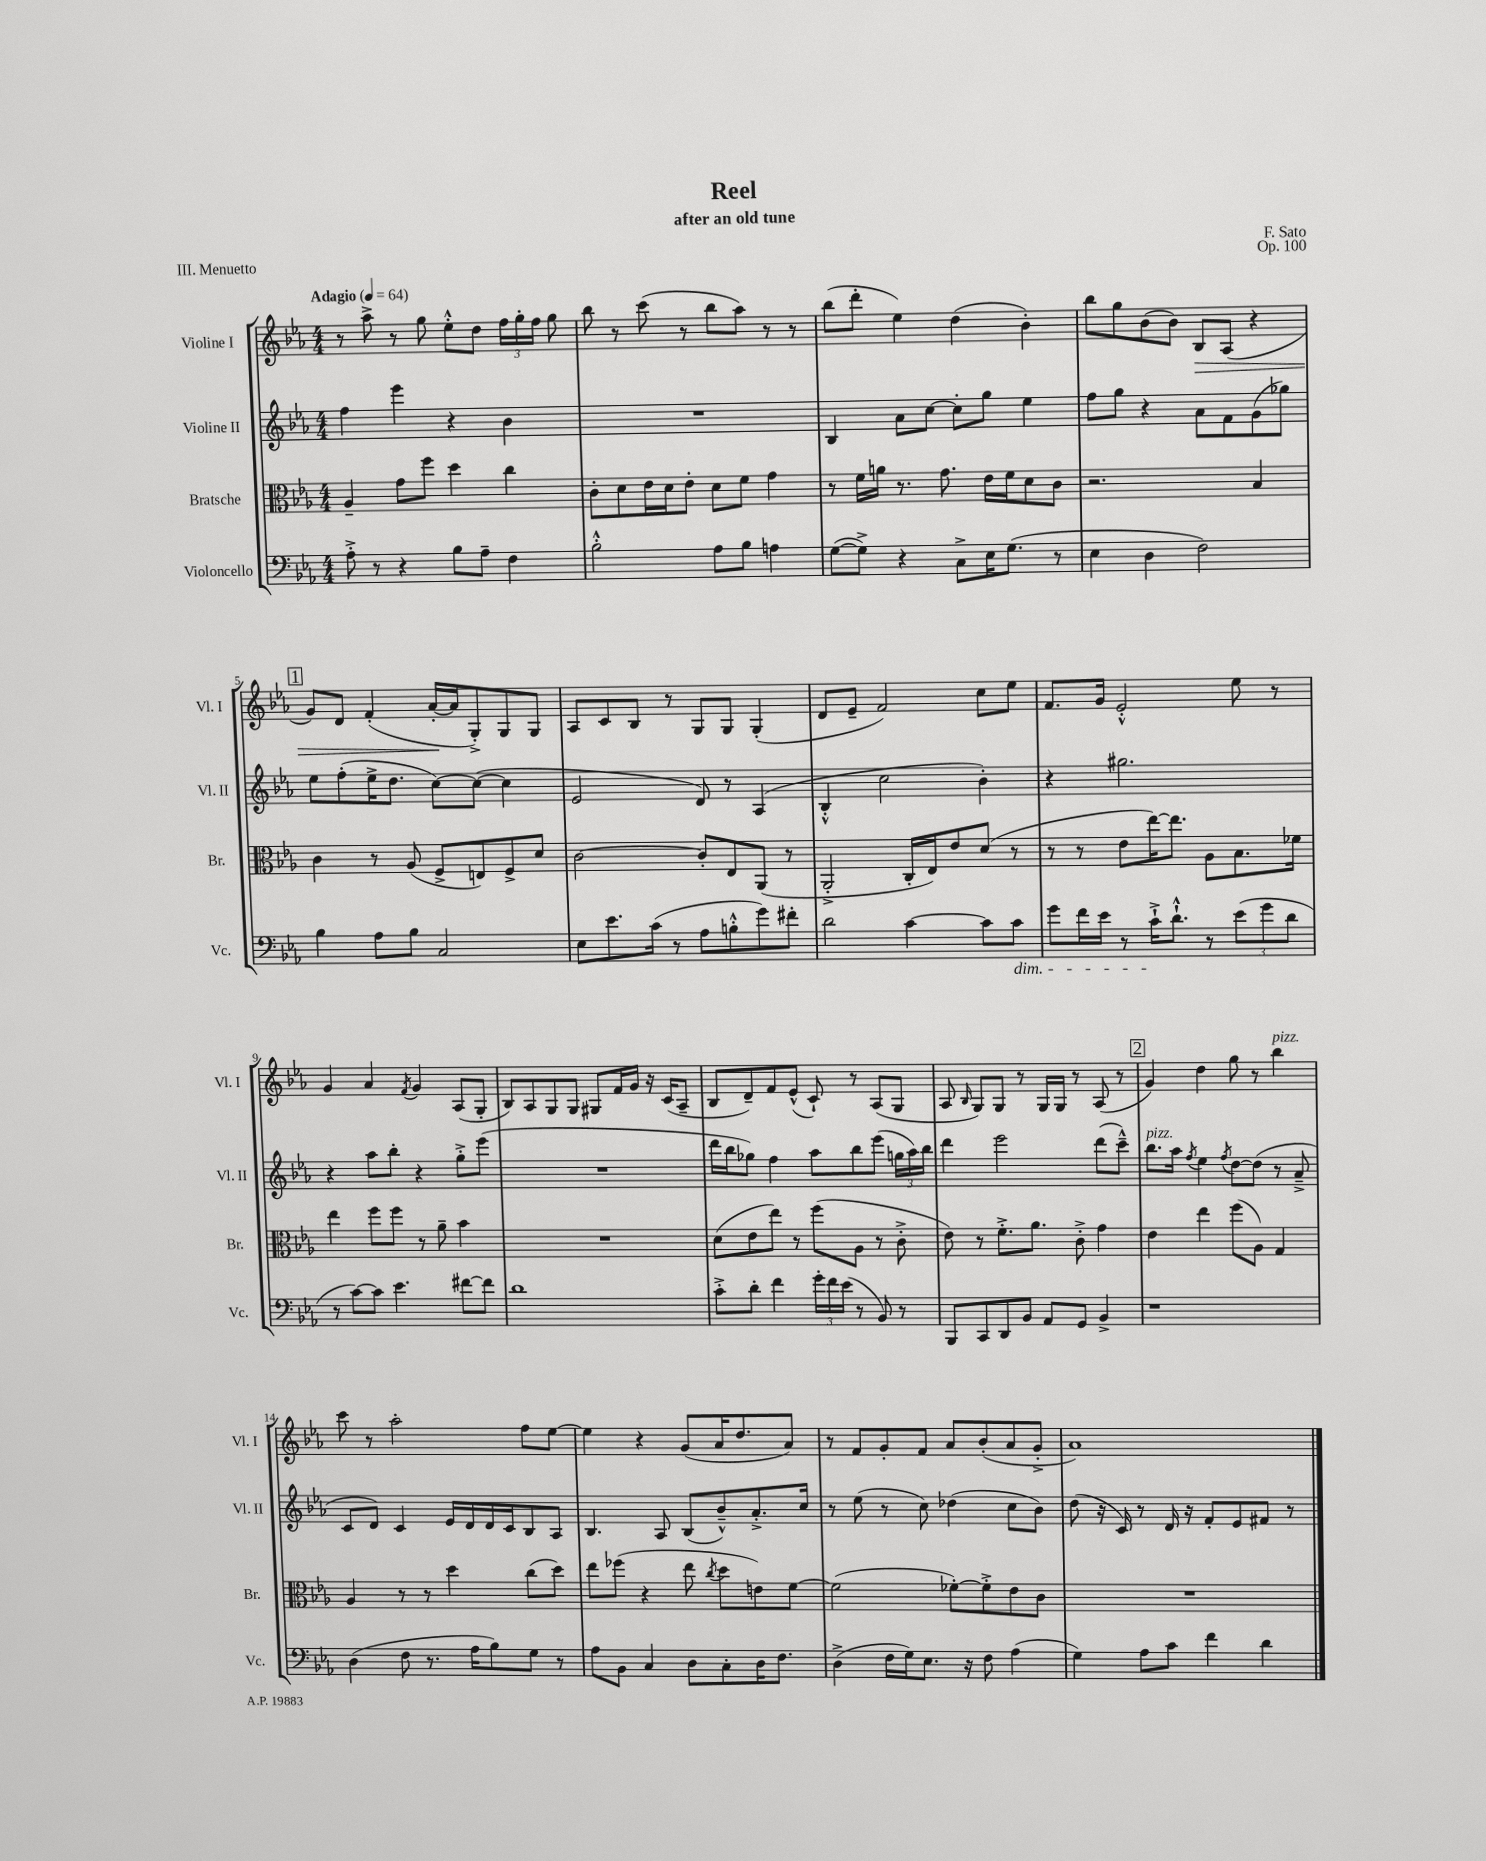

**kern	**kern	**kern	**kern
*staff4	*staff3	*staff2	*staff1
*clefF4	*clefC3	*clefG2	*clefG2
*k[b-e-a-]	*k[b-e-a-]	*k[b-e-a-]	*k[b-e-a-]
*M4/4	*M4/4	*M4/4	*M4/4
*MM64	*MM64	*MM64	*MM64
8A-'^	4A-~	4ff	8r
8r	.	.	8aa-^
4r	8g	4eee-	8r
.	8ff	.	8gg
8B-	4dd	4r	8ee-'^^
8A-~	.	.	8dd
4F	4cc	4b-	24ff
.	.	.	24gg'
.	.	.	24ff
.	.	.	8gg
=	=	=	=
2B-'^^	8c'	1r	8bb-
.	8d	.	8r
.	16e-	.	(8ccc
.	16d	.	.
.	8e-'	.	8r
8A-	8d	.	8bb-
8B-	8f	.	8aa-)
4A	4g	.	8r
.	.	.	8r
=	=	=	=
([8G	8r	4B-	(8bb-
8G^])	16f	.	8ddd'
.	16a	.	.
4r	8.r	8a-	4ee-)
.	.	[8cc	.
.	8.g	.	.
8C^	.	8cc']	(4dd
16E-	16e-	8gg	.
(8.G	16f	.	.
.	8d	4ee-	4b-')
8r	8c	.	.
=	=	=	=
4E-	2.r	8ff	8bb-
.	.	8gg	8gg
4D	.	4r	(8b-
.	.	.	8b-)
2F)	.	8a-	8B-
.	.	8f	(8A-
.	4B-	(8g	4r
.	.	8gg-)	.
=	=	=	=
4B-	4c	8ee-	8g)
.	.	(8ff'	8d
8A-	8r	16ee-^	(4f'
.	.	8.dd	.
8B-	(8A-	.	.
2C	8F^	[8cc)	[16a-'
.	.	.	16a-]
.	8E)	(8cc_	8G'^)
.	8F^	4cc]	8G
.	8d	.	8G
=	=	=	=
8E-	[2c	2e-	8A-
8.e-	.	.	8c
.	.	.	8B-
(16c	.	.	.
8r	.	.	8r
8A-	8c']	8d)	8G
8B'^^	8E-	8r	8G
8g)	(8AA-	(4A-	(4G'
8f#'	8r	.	.
=	=	=	=
2d	2AA-'^	4B-'^^	8d
.	.	.	8e-~
.	.	2cc	2f)
[4c	16C'	.	.
.	16E-)	.	.
.	8e-	.	.
8c]	(8d	4b-')	8cc
8c	8r	.	8ee-
=	=	=	=
8g	8r	4r	8.f
16f	8r	.	.
16e-	.	.	16g
8r	8e-	2.gg#	2e-'^^
16c`^	[16ee-)	.	.
8.d`^^	8.ee-]	.	.
8r	8A-	.	.
(12e-	8.B-	.	8ee-
12g	.	.	.
.	.	.	8r
12d	.	.	.
.	16f-	.	.
=	=	=	=
8r	4ee-	4r	4g
[8c)	.	.	.
8c]	8ff	8aa-	4a-
4.e-	8ff	8bb-'	.
.	.	.	8qf
.	8r	4r	4g
.	8a-~	.	.
[8f#	4b-	8gg'^	(8A-
8f#]	.	(8eee-	8G'
=	=	=	=
1d	1r	1r	8B-)
.	.	.	8A-
.	.	.	8G
.	.	.	8G
.	.	.	8G#
.	.	.	16f
.	.	.	16g
.	.	.	16r
.	.	.	(16c
.	.	.	8A-~
=	=	=	=
8c'^	(8d	16ddd	8B-
.	.	16bb-	.
8d'	8e-	8gg-)	8d~)
4f	8ee-)	4ff	8f
.	8r	.	(8e-^^
24g'	(8ff	8aa-	8c`)
24f	.	.	.
(24e-	.	.	.
8r	8A-	8bb-	8r
8BB-)	8r	(8eee-	(8A-
8r	8c'^	24gg	8G
.	.	24aa-)	.
.	.	24bb-	.
=	=	=	=
8BBB-	8e-)	4ddd	8A-
.	.	.	16qqB-
8CC	8r	.	8G)
8DD	8.f'^	2eee-	8G
8BB-	.	.	8r
.	8.a-	.	.
8AA-	.	.	16G
.	.	.	16G
8GG	8c'^	.	8r
4BB-^	4g	(8ddd	(8A-
.	.	8ccc~^^)	8r
=	=	=	=
1r	4e-	8.bb-	4g)
.	.	16aa-	.
.	.	8qff	.
.	4ee-	4ee-	4dd
.	.	8qff	.
.	(8ff	[8dd	8gg
.	8A-)	(8dd]	8r
.	4G	8r	4bb-
.	.	8a-~^	.
=	=	=	=
(4D	4A-	8c	8ccc
.	.	8d)	8r
8F	8r	4c	2aa-'
8.r	8r	.	.
.	4dd	16e-	.
16A-	.	16d	.
8B-)	.	16d	.
.	.	16c	.
8G	(8cc	8B-	8ff
8r	8dd)	8A-	[8ee-
=	=	=	=
8A-	8ee-	4.B-	4ee-]
8BB-	(8ff-	.	.
4C	4r	.	4r
.	.	8A-	.
8D	8ee-	(8B-	(8g
.	8qcc	.	.
8C'	8dd	8b-~^^)	16a-
.	.	.	8.dd
16D	8e)	8.a-'^	.
8.F	.	.	.
.	[8f	.	8a-)
.	.	16cc	.
=	=	=	=
(4D^	(2f]	8r	8r
.	.	(8ee-	8f
16F	.	8r	8g'
16G)	.	.	.
8.E-	.	8cc)	8f
.	[8f-')	(4dd-	8a-
16r	.	.	.
8F	8f-'^]	.	(8b-'
(4A-	8e-	8cc	8a-
.	8c	8b-)	8g'^
=	=	=	=
4G)	1r	(8dd	1a-)
.	.	16r	.
.	.	16c)	.
8A-	.	8r	.
8c	.	16d	.
.	.	16r	.
4f	.	8f'	.
.	.	8e-	.
4d	.	8f#	.
.	.	8r	.
==	==	==	==
*-	*-	*-	*-
